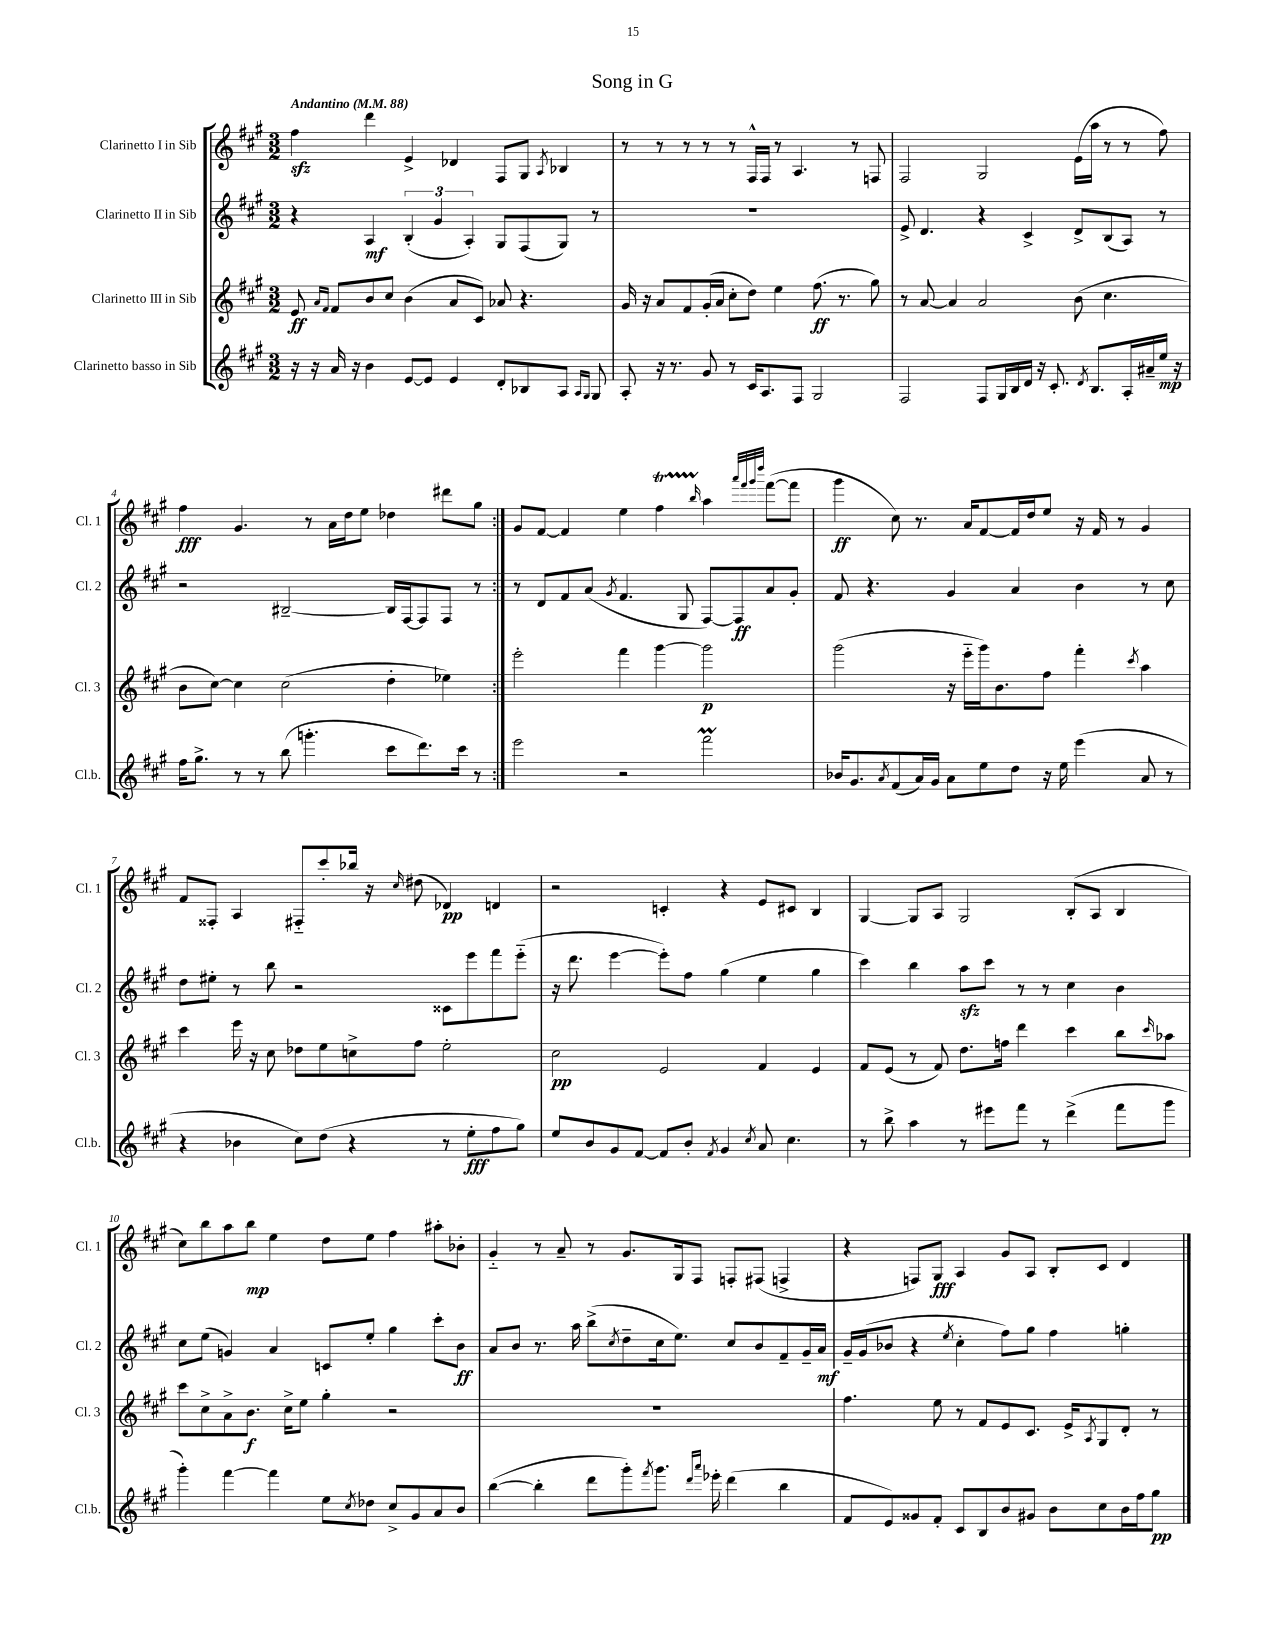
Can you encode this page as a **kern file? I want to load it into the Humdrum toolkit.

**kern	**kern	**kern	**kern
*staff4	*staff3	*staff2	*staff1
*clefG2	*clefG2	*clefG2	*clefG2
*k[f#c#g#]	*k[f#c#g#]	*k[f#c#g#]	*k[f#c#g#]
*M3/2	*M3/2	*M3/2	*M3/2
*MM88	*MM88	*MM88	*MM88
16r	8e	4r	4ff#
16r	.	.	.
.	16qqa	.	.
.	16qqf#	.	.
16a	8f#	.	.
16r	.	.	.
4b	8b	4A	4ddd
.	8cc#	.	.
[8e	(4b	(6B'	4e^
8e]	.	.	.
.	.	6g#	.
4e	8a	.	4d-
.	.	6A')	.
.	8c#)	.	.
8d'	8a-	8G#	8F#
8B-	4.r	(8F#	8G#
.	.	.	8qA
8A	.	8G#)	4B-
16qqA	.	.	.
16qqG#	.	.	.
8G#	.	8r	.
=	=	=	=
8A'	16g#	1.r	8r
.	16r	.	.
16r	8a	.	8r
8.r	.	.	.
.	8f#	.	8r
8g#	(16g#'	.	8r
.	16a	.	.
8r	8cc#'	.	8r
16c#	8dd)	.	16F#^^
8.A	.	.	16F#
.	4ee	.	8r
8F#	.	.	4.A
2G#	(8.ff#	.	.
.	8.r	.	.
.	.	.	8r
.	8gg#)	.	8F
=	=	=	=
2F#	8r	8e^	2F#
.	[8a	4.d	.
.	4a]	.	.
8F#	2a	4r	2G#
16G#	.	.	.
16B	.	.	.
16d	.	4c#^	.
16r	.	.	.
8.c#'	.	.	.
.	(8b	8d^	(16e
8qd	.	.	.
8.B	.	.	16aa
.	4.cc#	(8B	8r
16A'	.	8A)	8r
16a#~	.	.	.
16ee	.	8r	8ff#)
16r	.	.	.
=	=	=	=
16ff#	8b	2r	4ff#
8.gg#^	.	.	.
.	[8cc#)	.	.
8r	4cc#]	.	4.g#
8r	.	.	.
(8bb	(2cc#	[2B#~	.
4.ggg'	.	.	8r
.	.	.	16a
.	.	.	16dd
.	.	.	8ee
8ccc#	4dd'	16B#]	4dd-
.	.	[16F#	.
8.ddd)	.	8F#]	.
.	4ee-)	8F#	8ddd#
16ccc#	.	.	.
8r	.	8r	8gg#
=:|!	=:|!	=:|!	=:|!
2eee	2eee'	8r	8g#
.	.	8d	[8f#
.	.	8f#	4f#]
.	.	(8a	.
.	.	8qg#	.
2r	4fff#	4.f#	4ee
.	[4ggg#	.	4ff#
.	.	8G#	.
.	.	.	16qqbb
2fff#	2ggg#]	[8F#)	4aa
.	.	8F#]	.
.	.	.	32qqaaa
.	.	.	32qqfff#
.	.	.	32qqggg#
.	.	.	32qqdddd
.	.	8a	([8fff#
.	.	8g#'	8fff#]
=	=	=	=
16b-	(2ggg#	8f#	4ggg#
8.g#	.	.	.
.	.	4.r	.
8qa	.	.	.
(8f#	.	.	8cc#)
16a)	.	.	8.r
16g#	.	.	.
8a	16r	4g#	.
.	16eee'~	.	16a
8ee	16ggg#)	.	[8f#
.	8.b	.	.
8dd	.	4a	16f#]
.	.	.	16dd
16r	8ff#	.	8ee
16ee	.	.	.
(4eee	4fff#'	4b	16r
.	.	.	16f#
.	.	.	8r
.	8qccc#	.	.
8a	4aa	8r	4g#
8r	.	8cc#	.
=	=	=	=
4r	4ccc#	8dd	8f#
.	.	8ee#'	8F##'
4b-	16eee	8r	4A
.	16r	.	.
.	8cc#	8bb	.
8cc#)	8dd-	2r	8F#'~
(8dd	8ee	.	8ccc#'
4r	8cc^	.	16bb-
.	.	.	16r
.	.	.	16qqcc#
.	8ff#	.	(8dd#
8r	2ee'	8c##	4d-)
8ee'	.	8eee	.
8ff#	.	8fff#	4d
8gg#)	.	(8eee'~	.
=	=	=	=
8ee	2cc#	16r	2r
.	.	8.ddd	.
8b	.	.	.
8g#	.	[4eee	.
[8f#	.	.	.
8f#]	2e	8eee'])	4c'
8b'	.	8ff#	.
8qf#	.	.	.
4g#	.	(4gg#	4r
8qcc#	.	.	.
8a	4f#	4ee	8e
4.cc#	.	.	8c#
.	4e	4gg#	4B
=	=	=	=
8r	8f#	4ccc#)	[4G#
8bb^	(8e	.	.
4aa	8r	4bb	8G#]
.	8f#)	.	8A
8r	8.dd	8aa	2G#
8eee#	.	8ccc#	.
.	16ff	.	.
8fff#	4ddd	8r	.
8r	.	8r	.
(4ddd^	4ccc#	4cc#	(8B'
.	.	.	8A
8fff#	8bb	4b	4B
.	16qqccc#	.	.
8ggg#	8aa-	.	.
=	=	=	=
4ggg#')	8ccc#	8cc#	8cc#)
.	8cc#^	(8ee	8bb
[4fff#	8a^	4g)	8aa
.	8.b	.	8bb
4fff#]	.	4a	4ee
.	16cc#^	.	.
.	8ee	.	.
8ee	4gg#'	8c	8dd
8qcc#	.	.	.
8dd-	.	8ee'	8ee
8cc#^	2r	4gg#	4ff#
8g#	.	.	.
8a	.	8ccc#'	8aa#'
8b	.	8b	8b-'
=	=	=	=
([4bb	1.r	8a	4g#'~
.	.	8b	.
4bb']	.	8.r	8r
.	.	.	8a~
.	.	16aa	.
8ddd	.	(8bb^	8r
.	.	8qcc#	.
8ggg#')	.	8dd~	8.g#
8qfff#	.	.	.
8.ggg#	.	16cc#	.
.	.	8.ee)	16G#
.	.	.	8F#
16qqddd	.	.	.
16qqaaa	.	.	.
16eee-'	.	.	.
(4ddd	.	8cc#	8F'
.	.	8b	(8F#
4bb	.	8f#~	4F^
.	.	16g#~	.
.	.	16a	.
=	=	=	=
8f#	4.ff#	16g#~	4r
.	.	(16g#	.
8e)	.	8b-	.
8g##	.	4r	8F)
8f#'	8ee	.	8G#
.	.	8qee	.
8c#	8r	4cc#'	4A
8B	8f#	.	.
8b	8e	8ff#)	8g#
8g#	8.c#	8gg#	8A
8b	.	4ff#	8B'
.	16e^	.	.
.	8qA	.	.
8cc#	8G#	.	8c#
16b	8d'	4gg'	4d
16ff#	.	.	.
8gg#	8r	.	.
==	==	==	==
*-	*-	*-	*-
